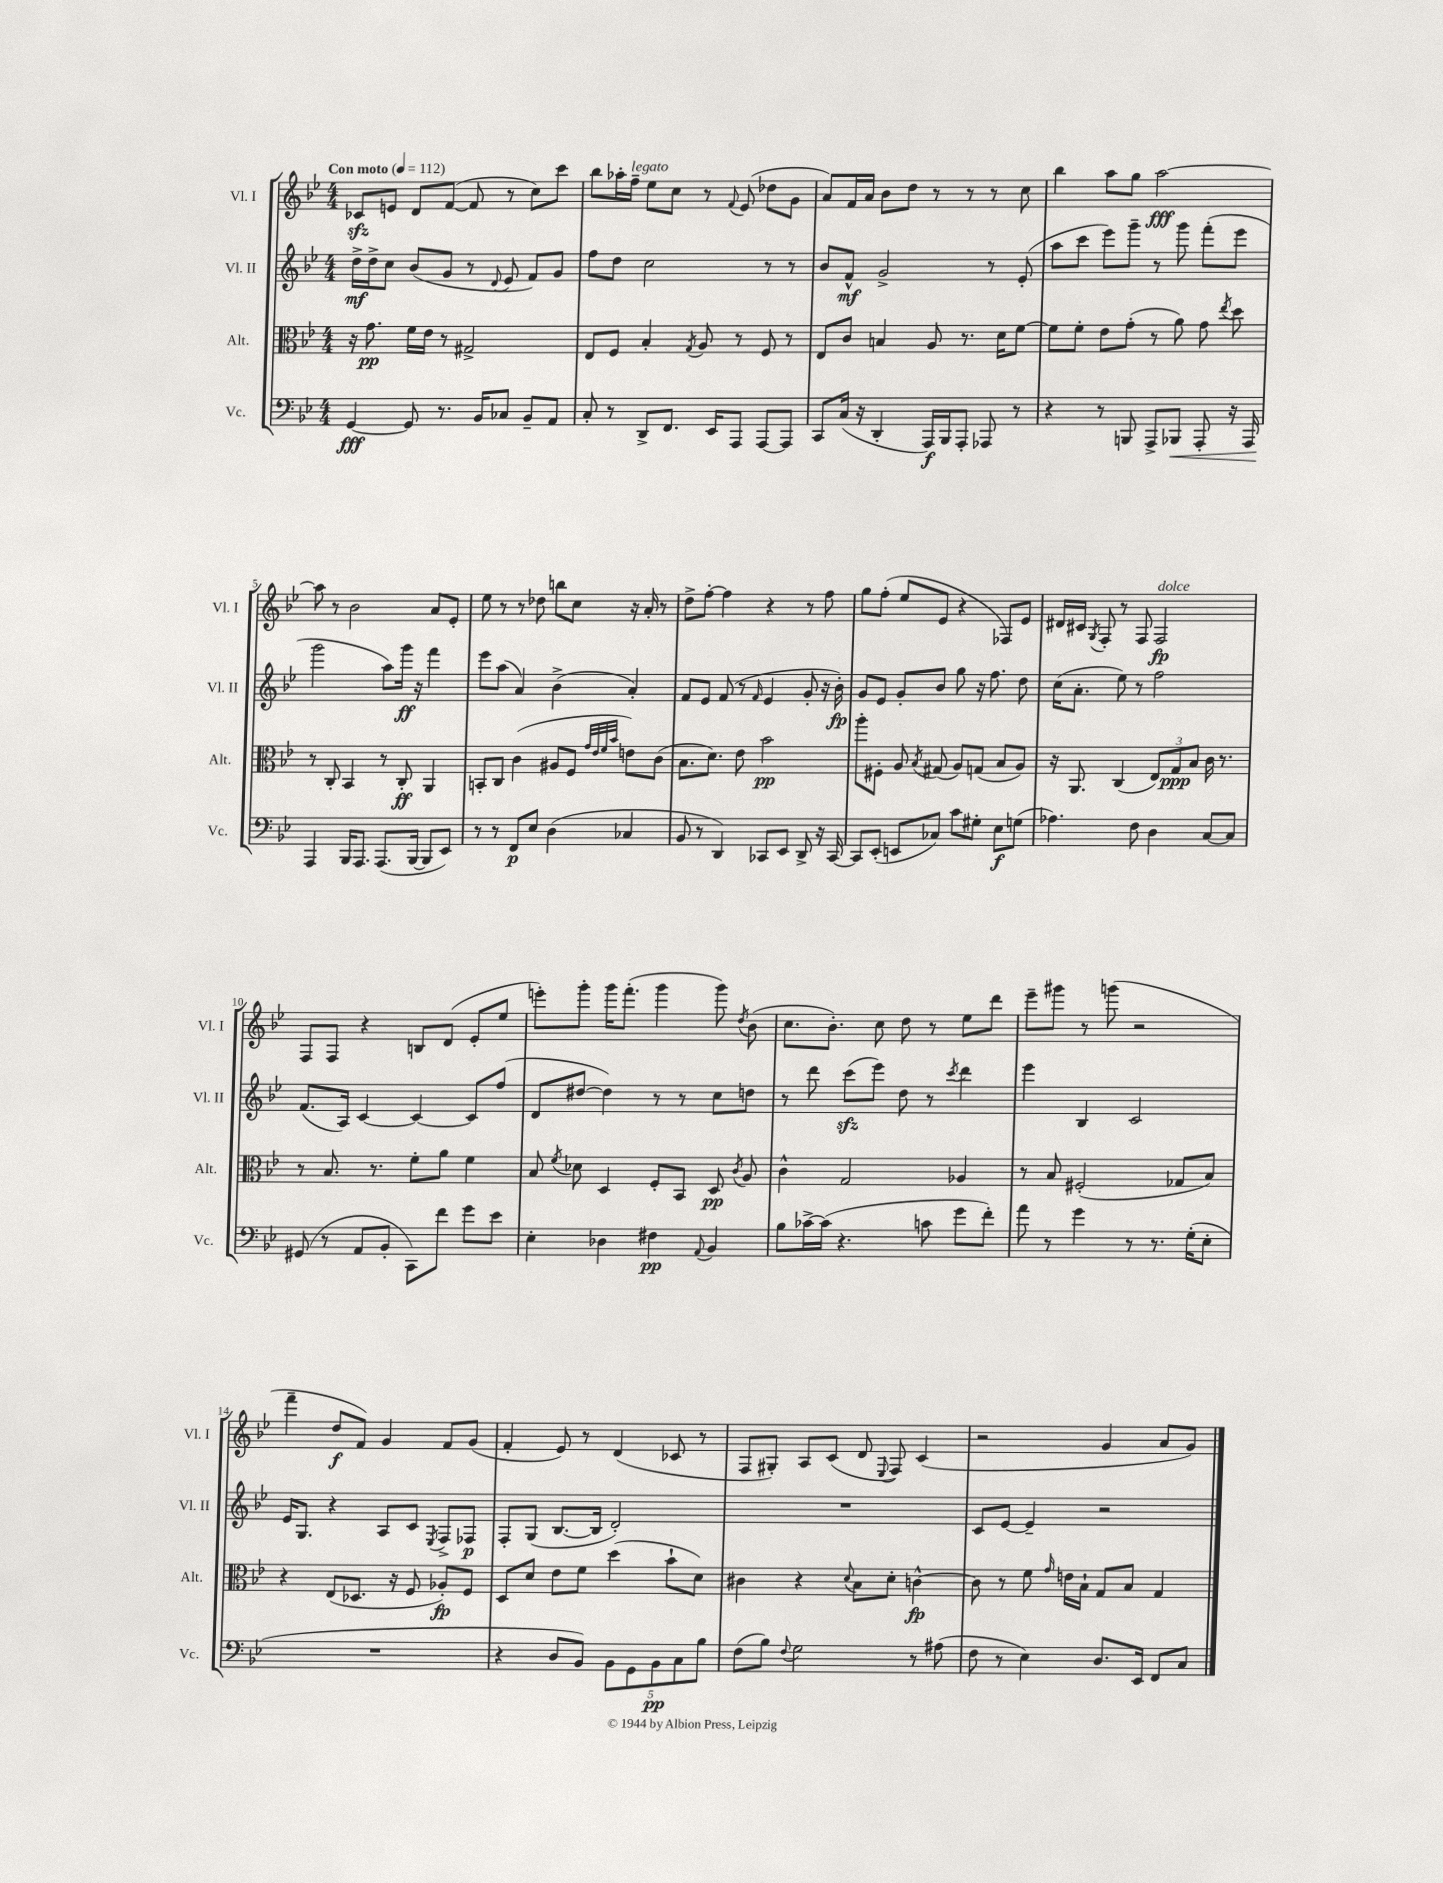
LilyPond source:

<<
\new StaffGroup <<
\new Staff = "s0" \with { instrumentName = "Vl. I" shortInstrumentName = "Vl. I" } {
    \clef treble \key bes \major \numericTimeSignature \time 4/4 \tempo "Con moto" 4 = 112
    \autoBeamOff ces'8[\sfz e'8] d'8[ f'8]~( f'8 r8 c''8[) c'''8] |
    bes''8[ aes''16-. f''16]--^\markup { \italic "legato" } ees''8[ c''8] r8 \appoggiatura { f'8 } ees'8( des''8[ g'8] |
    a'8[) f'16 a'16] bes'8[ d''8] r8 r8 r8 c''8 |
    bes''4 a''8[ g''8] a''2~\fff |
    a''8 r8 bes'2 a'8[ ees'8]-. |
    ees''8 r8 r8 des''8 b''8[ c''8] r16 a'16-. r8 |
    d''8[-> f''8]~-. f''4 r4 r8 f''8 |
    g''8[ f''8]-.( ees''8[ ees'8] r4 fes8[) ees'8] |
    dis'16[ cis'16] \acciaccatura { g8 } f8-. r8 f8 f2\fp^\markup { \italic "dolce" } |
    f8[ f8] r4 b8[ d'8]( ees'8[-. ees''8] |
    e'''8[-.) g'''8]-. g'''16[ f'''8.]-.( g'''4 g'''8) \acciaccatura { d''8 } bes'8( |
    c''8.[ bes'8.]-.) c''8 d''8 r8 ees''8[ d'''8] |
    ees'''8[-- gis'''8] r8 g'''8( r2 |
    f'''4-- d''8[\f f'8]) g'4 f'8[ g'8]( |
    f'4-. ees'8) r8 d'4( ces'8 r8 |
    f8[ gis8]-.) a8[ c'8]( d'8 \appoggiatura { ees8 } f8) c'4( |
    r2 g'4 a'8[ g'8]) \bar "|." |
}
\new Staff = "s1" \with { instrumentName = "Vl. II" shortInstrumentName = "Vl. II" } {
    \clef treble \key bes \major \numericTimeSignature \time 4/4
    \autoBeamOff d''16[->\mf d''16-> c''8] bes'8[( g'8] r8 \appoggiatura { d'8 } ees'8 f'8[) g'8] |
    f''8[ d''8] c''2 r8 r8 |
    bes'8[ f'8]-^\mf g'2-> r8 ees'8-.( |
    a''8[ c'''8] ees'''8[) g'''8]-- r8 g'''8 f'''8[-.( ees'''8] |
    g'''2 a''8[) g'''16]\ff r16 f'''4 |
    ees'''8[ a''8]( a'4) bes'4->( a'4-.) |
    f'8[ ees'8] f'8( r8 \grace { f'16 } ees'4 g'8-. r16 bes'16-.\fp) |
    g'8[ ees'8] g'8[-. bes'8] g''8 r16 f''8. d''8 |
    c''16[( a'8.]-. ees''8) r8 f''2 |
    f'8.[( a16]) c'4~ c'4~ c'8[ f''8]( |
    d'8[ dis''8]~ dis''4) r8 r8 c''8[ d''8] |
    r8 d'''8 c'''8[\sfz( ees'''8]) d''8 r8 \acciaccatura { c'''8 } d'''4 |
    ees'''4 bes4 c'2 |
    ees'16[ g8.] r4 a8[ c'8] \acciaccatura { ees8 } f8[-> fes8]\p |
    f8[-. g8]( bes8.[~ bes16] d'2-.) |
    R1 |
    c'8[ ees'8]~ ees'4-- r2 \bar "|." |
}
\new Staff = "s2" \with { instrumentName = "Alt." shortInstrumentName = "Alt." } {
    \clef alto \key bes \major \numericTimeSignature \time 4/4
    \autoBeamOff r16 g'8.\pp f'16[ ees'16] r8 gis2-> |
    ees8[ f8] bes4-. \acciaccatura { g8 } a8 r8 f8 r8 |
    ees8[ c'8] b4 a8 r8. d'16[ f'8]~ |
    f'8[ f'8]-. ees'8[ g'8]-.( r8 a'8) g'8 \acciaccatura { ees''8 } d''8 |
    r8 c8-. bes,4 r8 c8-.\ff a,4 |
    b,8[-. c8] c'4( ais8[ f8] \grace { g'32[ ees'32 f'32 bes'32] } e'8[) c'8]( |
    bes8.[ d'8.]) ees'8 bes'2\pp |
    a''8[-. fis8]-. a8 \acciaccatura { bes8 } gis8( a8[) g8]( bes8[ a8]) |
    r16 a,8. c4( \tuplet 3/2 { ees8[) g8\ppp bes8] } c'16 r8. |
    r8 bes8. r8. f'8[-. a'8] f'4 |
    bes8 \acciaccatura { f'8 } des'8 d4 f8[-. bes,8] d8\pp \acciaccatura { c'8 } a8 |
    c'4-^ g2 aes4 |
    r8 bes8 fis2-.( ges8[ bes8]) |
    r4 ees8[( des8.] r16 f8 aes8[-.\fp) f8] |
    d8[ d'8] ees'8[ f'8] d''4( bes'8[-! d'8]) |
    cis'4 r4 \appoggiatura { d'8 } bes8[ d'8]-. c'4~-^\fp |
    c'8 r8 f'8 \grace { g'16 } e'16[ bes16]-! g8[ bes8] g4 \bar "|." |
}
\new Staff = "s3" \with { instrumentName = "Vc." shortInstrumentName = "Vc." } {
    \clef bass \key bes \major \numericTimeSignature \time 4/4
    \autoBeamOff g,4~\fff g,8 r8. bes,16[ ces8] bes,8[-- a,8] |
    c8-. r8 d,8[-> f,8.] ees,16[ a,,8] a,,8[~ a,,8] |
    c,8[ c16]( r16 d,4-. a,,16[\f) bes,,16 a,,8]-. aes,,8 r8 |
    r4 r8 b,,8 a,,8[-> bes,,8]\< a,,8-. r16 a,,16 |
    a,,4\! bes,,16[ a,,8.] a,,8.[( bes,,16]~ bes,,8[ ees,8]) |
    r8 r8 f,8[\p ees8] d4( ces4 |
    bes,8 r8 d,4) ces,8[ ees,8] d,8-> r16 ces,16~ |
    ces,8[ ees,8]-.( e,8[ ces8]) c'8[ gis8]-. ees8[\f g8]( |
    aes4.) f8 d4 c8[~ c8] |
    gis,8( r8 a,8[ bes,8]-. c,8[) f'8] g'8[ ees'8] |
    ees4-. des4 fis4\pp \appoggiatura { a,8 } bes,4 |
    bes8[ ces'16~-> ces'16]( r4. c'8 g'8[ f'8]-.) |
    a'8 r8 g'4 r8 r8. g16[-.( ees8]-. |
    R1 |
    r4 d8[ bes,8]) \tuplet 5/4 { bes,8[ g,8 bes,8\pp c8 bes8] } |
    f8[( bes8]) \appoggiatura { f8 } g2 r8 ais8( |
    f8 r8 ees4) d8.[ ees,16] f,8[ c8] \bar "|." |
}
>>
>>
